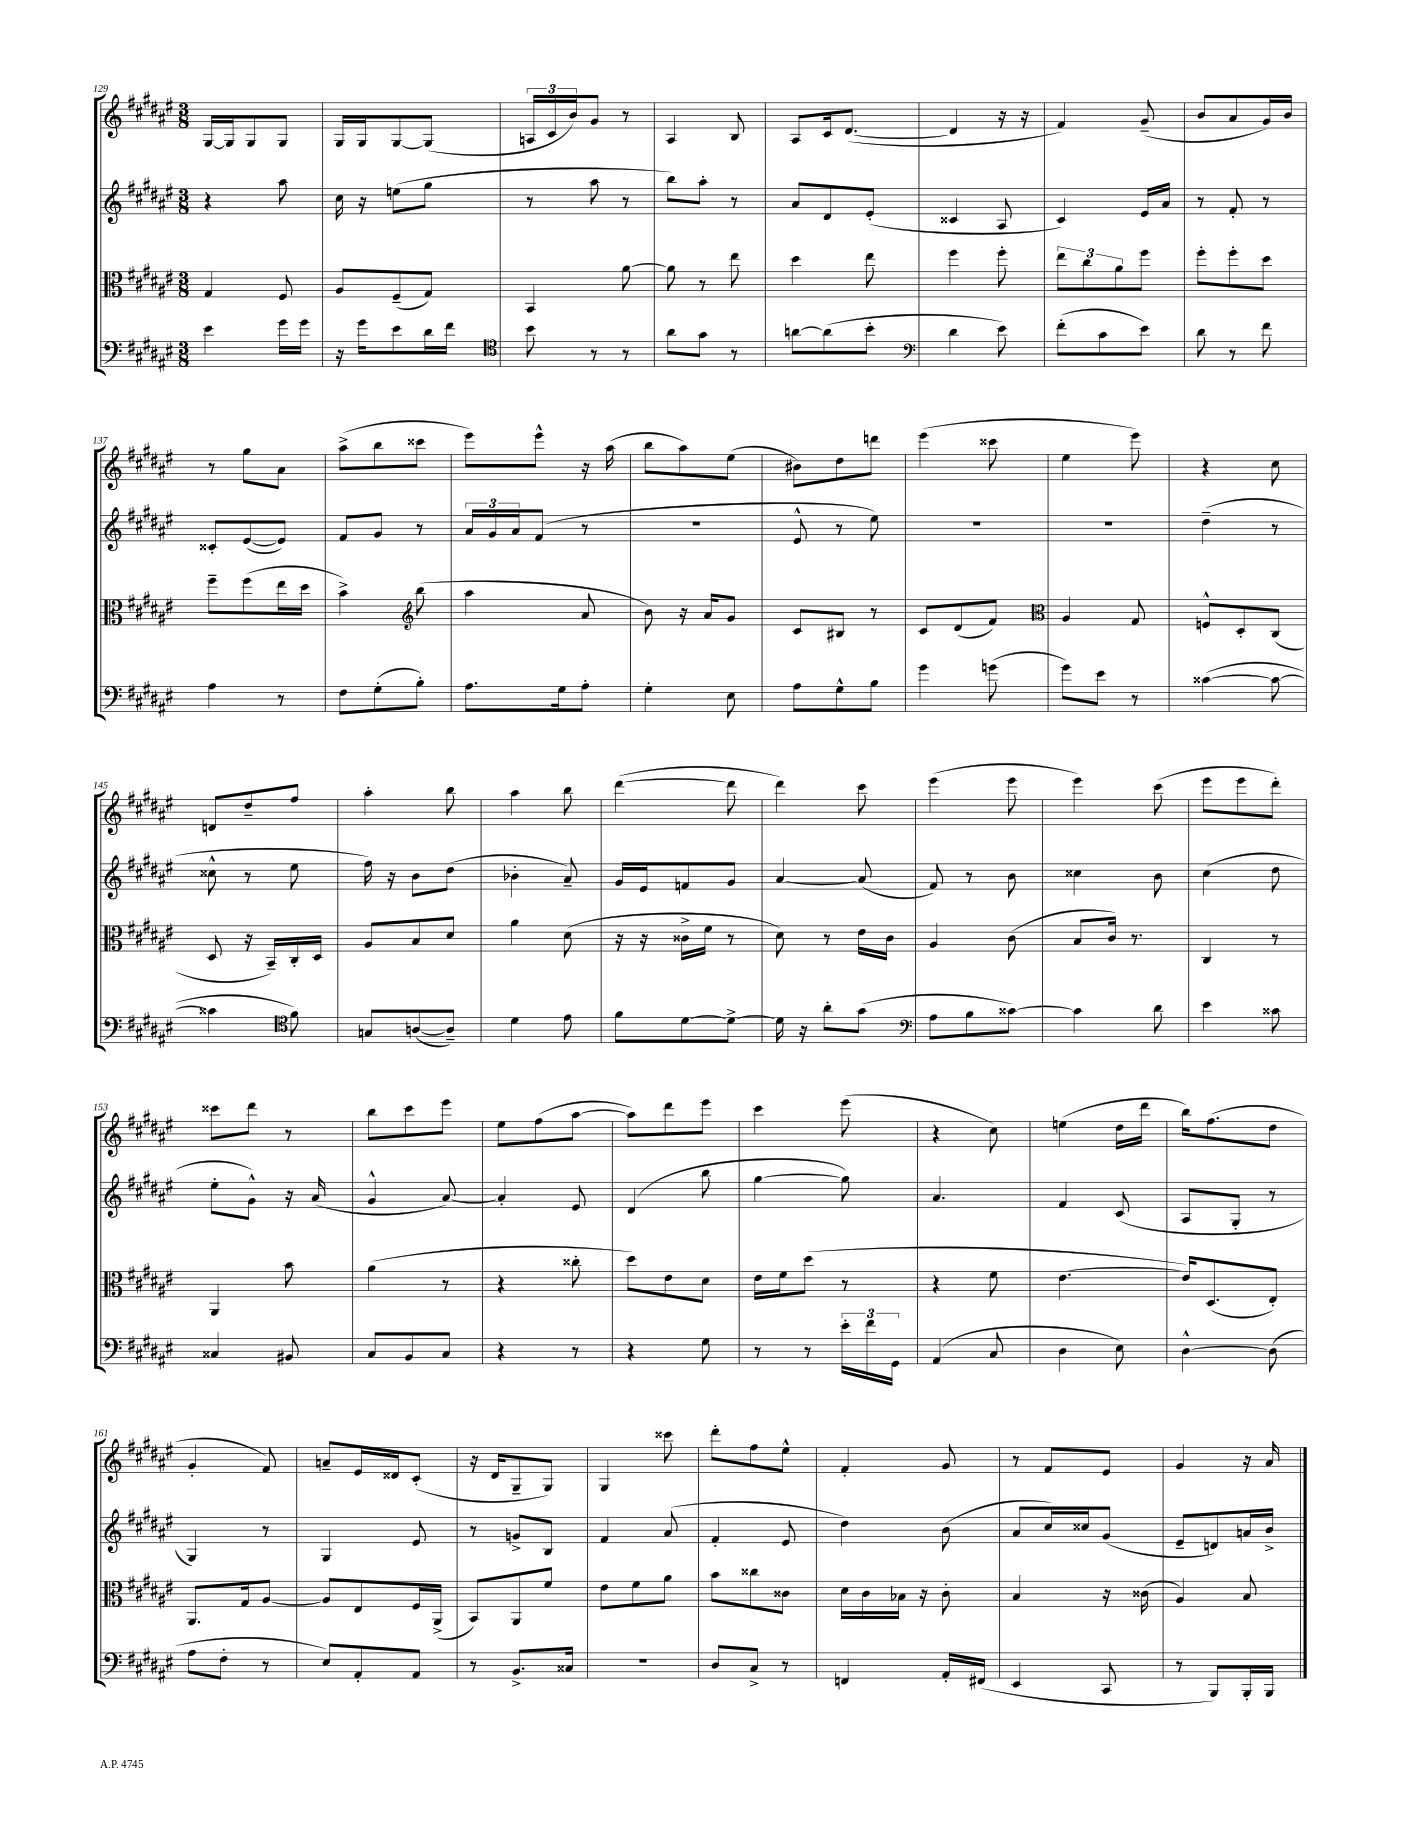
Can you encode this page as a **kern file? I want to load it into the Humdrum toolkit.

**kern	**kern	**kern	**kern
*part4	*part3	*part2	*part1
*staff4	*staff3	*staff2	*staff1
*clefF4	*clefC3	*clefG2	*clefG2
*k[f#c#g#d#a#e#]	*k[f#c#g#d#a#e#]	*k[f#c#g#d#a#e#]	*k[f#c#g#d#a#e#]
*M3/8	*M3/8	*M3/8	*M3/8
=129	=129	=129	=129
4e#\	4G#/	4r	[16G#/LL
.	.	.	16G#/J]
.	.	.	8G#/
16g#\LL	8F#/	8aa#\	8G#/J
16g#\JJ	.	.	.
=130	=130	=130	=130
16r	8A#/L	16cc#\	16G#/LL
16g#\KL	.	16r	16G#/J
8e#\	(8F#~/	(8een\L	[8G#/
16d#\L	8G#/J)	8gg#\J	(8G#/J]
16f#\JJ	.	.	.
=131	=131	=131	=131
*clefC4	*	*	*
8b\	4BB/	8r	24An/LL
.	.	.	24c#/
.	.	.	24b/J)
8r	.	8aa#\	8g#/J
8r	[8a#\	8r	8r
=132	=132	=132	=132
8a#\L	8a#\]	8bb\L)	4A#/
8g#\J	8r	8aa#'\J	.
8r	8ee#\	8r	8B/
=133	=133	=133	=133
[8an\L	4dd#\	8a#/L	8A#/L
(8a\]	.	8d#/	16c#/k
.	.	.	([8.d#/J
8b'\J	8ee#\	(8e#'/J	.
=134	=134	=134	=134
*clefF4	*	*	*
4d#\	4ff#\	4c##X/	4d#/]
8e#\)	8ff#'\	8A#/	16r
.	.	.	16r
=135	=135	=135	=135
(8f#'\L	12ee#\L	4c#/)	4f#/)
.	12cc#\	.	.
8c#\	.	.	.
.	12a#\	.	.
8e#\J)	8ff#\J	16e#/LL	(8g#~/
.	.	16a#/JJ	.
=136	=136	=136	=136
8d#\	8ff#'\L	8r	8b/L
8r	8ff#'\	8f#'/	8a#/
8f#\	8dd#\J	8r	16g#/L)
.	.	.	16b/JJ
!!LO:LB:g=z
=137	=137	=137	=137
4A#\	8ff#~\L	8c##X'/L	8r
.	(8ff#\	([8e#/	8gg#\L
8r	16ee#\L	8e#/J])	8a#\J
.	16dd#\JJ	.	.
=138	=138	=138	=138
8F#\L	4b^\)	8f#/L	(8aa#^\L
(8G#'\	.	8g#/J	8bb\
*	*clefG2	*	*
8B'\J)	(8bb\	8r	8ccc##X\J
=139	=139	=139	=139
8.A#\L	4aa#\	24a#/LL	8eee#\L)
.	.	24g#/	.
.	.	24a#/J	.
.	.	(8f#/J	8eee#^^\J
16G#\k	.	.	.
8A#'\J	8a#/	8r	16r
.	.	.	(16aa#\
=140	=140	=140	=140
4G#'\	8b\)	4.r	8bb\L
.	16r	.	8aa#\)
.	16a#/KL	.	.
8E#\	8g#/J	.	(8ee#\J
=141	=141	=141	=141
8A#\L	8c#/L	8e#^^/	8b#X\L)
8G#^^\	8B#X/J	8r	8dd#\
8B\J	8r	8ee#\)	8dddn\J
=142	=142	=142	=142
4g#\	8c#/L	4.r	(4eee#\
.	(8d#/	.	.
(8gn\	8f#/J)	.	8ccc##X\
=143	=143	=143	=143
*	*clefC3	*	*
8g#\L)	4A#/	4.r	4ee#\
8e#\J	.	.	.
8r	8G#/	.	8eee#\)
=144	=144	=144	=144
([4c##X\	8Fn^^/L	(4dd#~\	4r
.	8D#'/	.	.
8c##\_	(8C#/J	8r	8cc#\
!!LO:LB:g=z
=145	=145	=145	=145
4c##X\]	8D#/	8cc##X^^\	8dn/L
.	16r	8r	8dd#~/
.	16BB~/LL)	.	.
*clefC4	*	*	*
8f#\)	16C#'/	8ee#\	8ff#/J
.	16D#/JJ	.	.
=146	=146	=146	=146
8Gn/L	8A#/L	16ff#\)	4aa#'\
.	.	16r	.
([8An/	8B/	8b\L	.
8A~/J])	8d#/J	(8dd#\J	8bb\
=147	=147	=147	=147
4d#\	4a#\	4b-X'\	4aa#\
8e#\	(8d#\	8a#~/)	8bb\
=148	=148	=148	=148
8f#\L	16r	16g#/LL	([4ddd#\
.	16r	16e#/J	.
[8d#\	16c##X^\LL	8fn/	.
.	16f#\JJ	.	.
8d#^\J_	8r	8g#/J	8ddd#\]
=149	=149	=149	=149
16d#\]	8d#\)	[4a#/	4ddd#\)
16r	.	.	.
8a#'\L	8r	.	.
(8g#\J	16e#\LL	(8a#/]	8ccc#\
.	16c#\JJ	.	.
=150	=150	=150	=150
*clefF4	*	*	*
8A#\L	4A#/	8f#/)	(4eee#\
8B\	.	8r	.
[8c##X\J)	(8c#\	8b\	8eee#\
=151	=151	=151	=151
4c##\]	8B/L	4cc##X\	4eee#\)
.	16c#/Jk)	.	.
.	8.r	.	.
8d#\	.	8b\	(8ccc#\
=152	=152	=152	=152
4e#\	4C#/	(4cc#\	8eee#\L
.	.	.	8eee#\
8c##X\	8r	8dd#\	8ddd#'\J)
!!LO:LB:g=z
=153	=153	=153	=153
4C##X/	4AA#/	8ee#'\L	8ccc##X\L
.	.	8g#^^\J)	8ddd#\J
8BB#X/	8b\	16r	8r
.	.	(16a#/	.
=154	=154	=154	=154
8C#/L	(4a#\	4g#^^/	8bb\L
8BB/	.	.	8ccc#\
8C#/J	8r	[8a#/)	8eee#\J
=155	=155	=155	=155
4r	4r	4a#'/]	8ee#\L
.	.	.	(8ff#\
8r	8cc##X'\	8e#/	[8aa#\J
=156	=156	=156	=156
4r	8dd#\L)	(4d#/	8aa#\L])
.	8e#\	.	8ddd#\
8G#\	8d#\J	8bb\	8eee#\J
=157	=157	=157	=157
8r	16e#\LL	[4gg#\	4ccc#\
.	16f#\J	.	.
8r	(8dd#\J	.	.
24e#'\LL	8r	8gg#\])	(8eee#\
24f#\	.	.	.
24GG#\JJ	.	.	.
=158	=158	=158	=158
(4AA#/	4r	4.a#/	4r
8C#/	8f#\	.	8cc#\)
=159	=159	=159	=159
4D#\	[4.e#\	4f#/	(4een\
8E#\)	.	(8c#/	16dd#\LL
.	.	.	16ddd#\JJ
=160	=160	=160	=160
[4D#^^\	16e#/KL])	8A#/L	16bb\KL)
.	(8.D#/	.	(8.ff#\
.	.	8G#'/J	.
(8D#\]	8E#'/J)	8r	8dd#\J
!!LO:LB:g=z
=161	=161	=161	=161
8A#\L	8.AA#/L	4G#/)	4g#'/
8F#'\J	.	.	.
.	16G#/k	.	.
8r	[8A#/J	8r	8f#/)
=162	=162	=162	=162
8E#/L)	8A#/L]	4G#/	8an~/L
8AA#'/	8E#/	.	16e#/L
.	.	.	16d##X/J
8AA#/J	16F#/L	8e#/	(8c#'/J
.	(16AA#^/JJ	.	.
=163	=163	=163	=163
8r	8BB/L)	8r	16r
.	.	.	16d#/KL
8.BB^/L	8AA#/	8gn^/L	8G#~/
.	8f#/J	8B/J	8G#/J)
16C##X/Jk	.	.	.
=164	=164	=164	=164
4.r	8e#\L	4f#/	4G#/
.	8f#\	.	.
.	8a#\J	(8a#/	8ccc##X\
=165	=165	=165	=165
8D#/L	8b\L	4f#'/	8ddd#'\L
8C#^/J	8cc##X\	.	8ff#\
8r	8c##X\J	8e#/	8ee#^^\J
=166	=166	=166	=166
4FFn/	16d#\LL	4dd#\)	4f#'/
.	16c#\	.	.
.	16B-X\JJ	.	.
.	16r	.	.
16AA#'/LL	8c#'\	(8b\	8g#/
(16FF#X/JJ	.	.	.
=167	=167	=167	=167
4EE#/	4B/	8a#/L	8r
.	.	16cc#/L)	8f#/L
.	.	16cc##X/J	.
8CC#/	16r	(8g#/J	8e#/J
.	(16c##X\	.	.
=168	=168	=168	=168
8r	4A#/)	8e#~/L	4g#/
8BBB/L)	.	8dn/)	.
16BBB'/L	8B/	16an/L	16r
16BBB/JJ	.	16b^/JJ	16a#/
==	==	==	==
*-	*-	*-	*-
